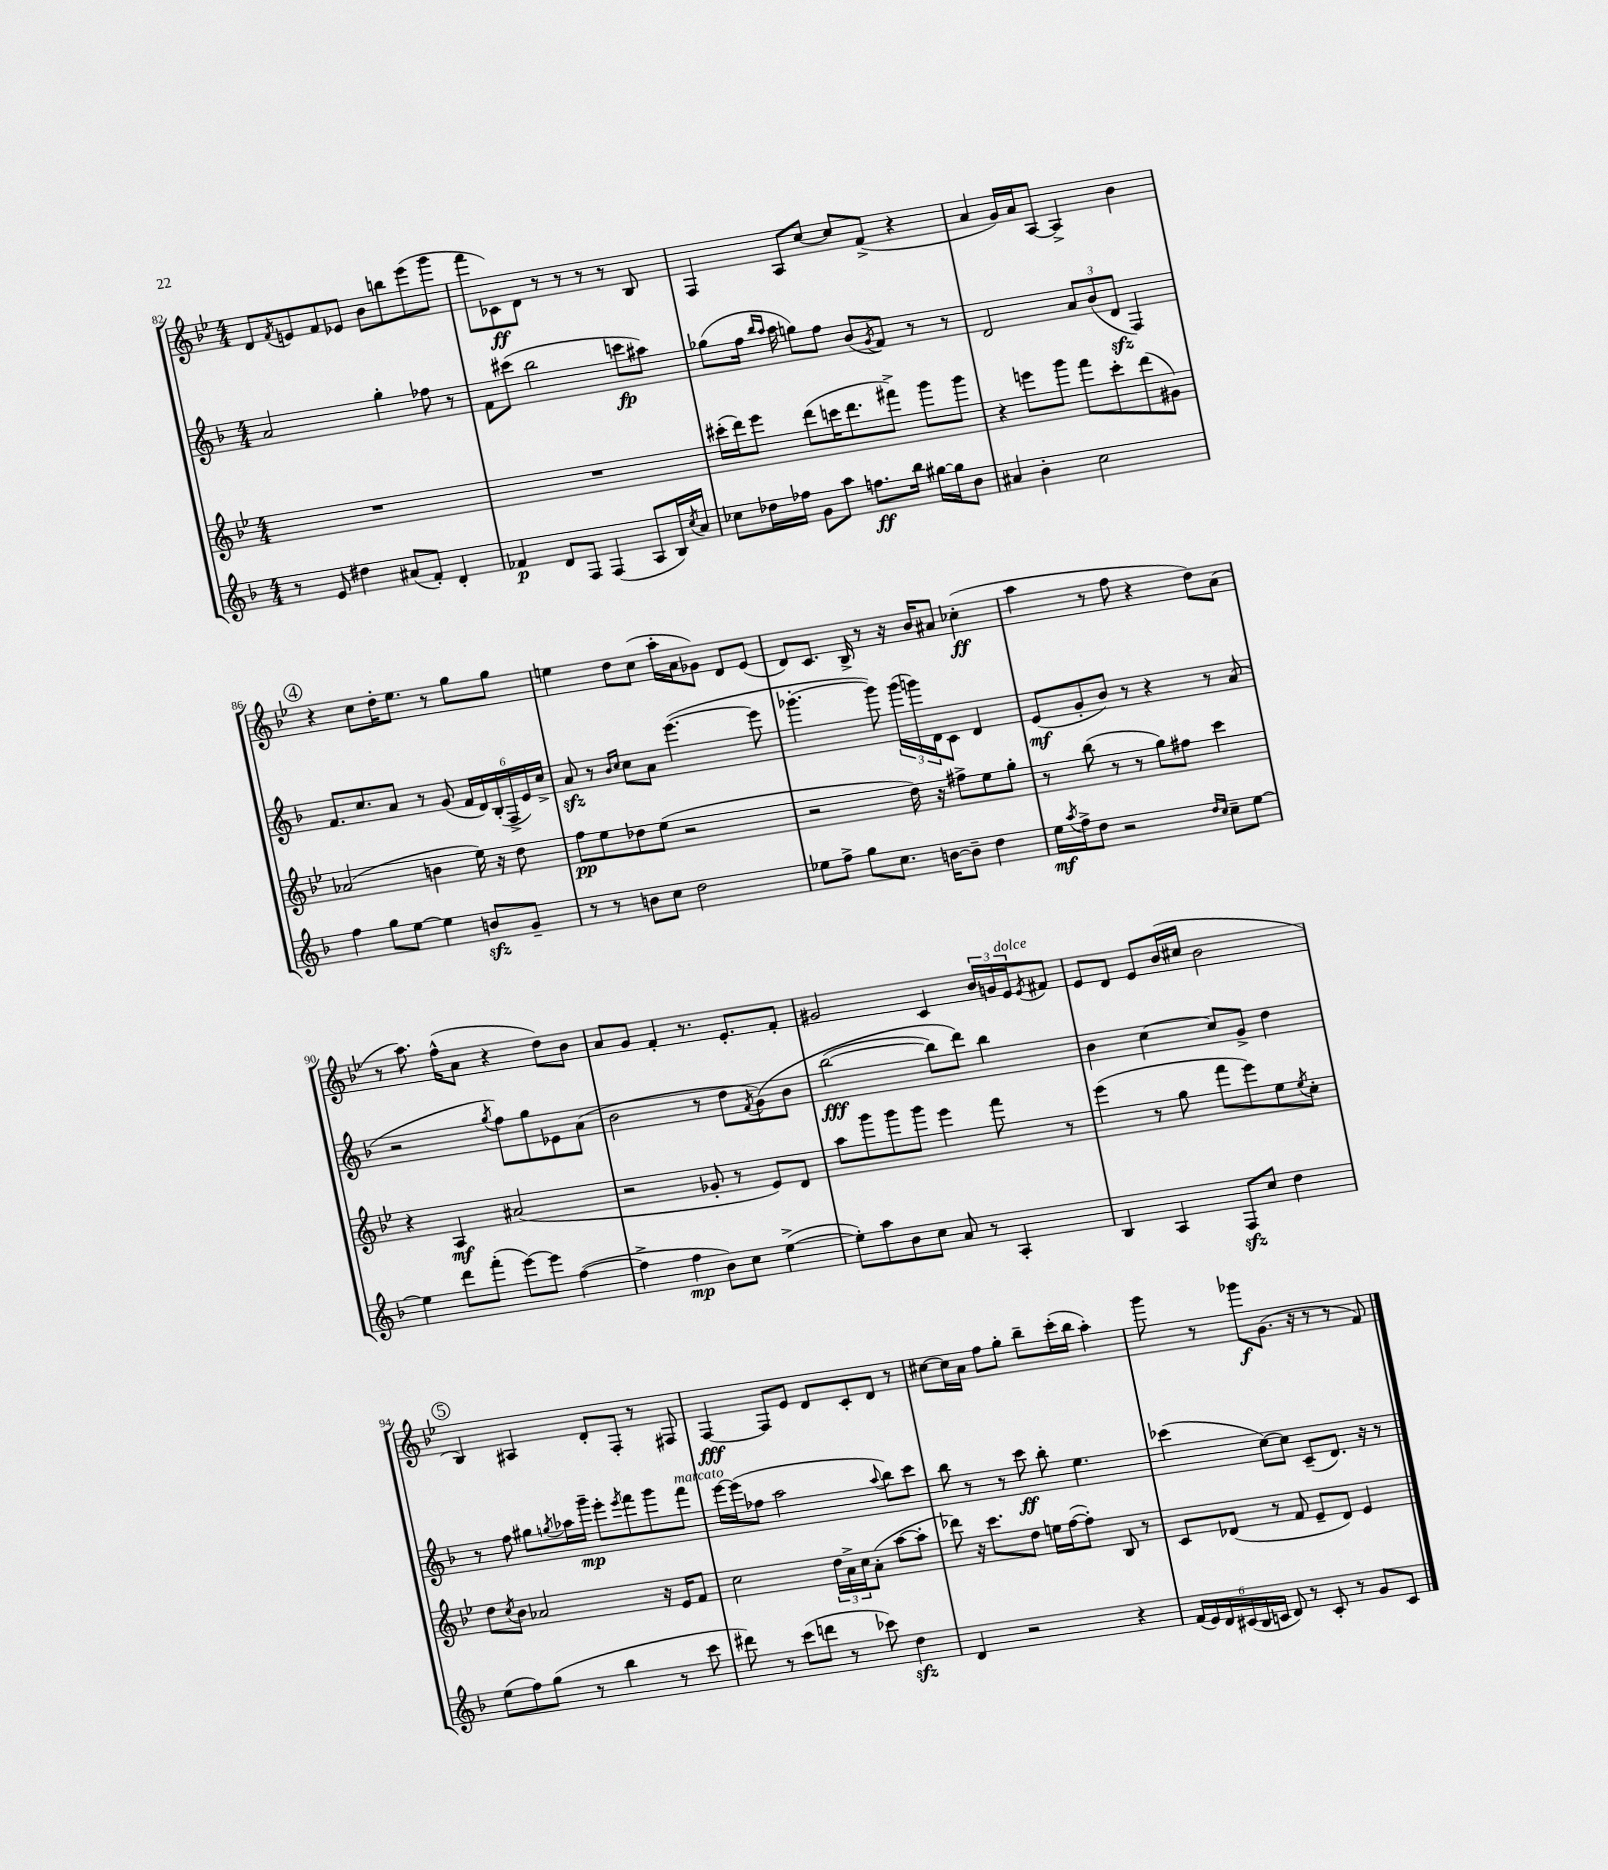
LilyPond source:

<<
\new StaffGroup <<
\new Staff = "s0" {
    \clef treble \key bes \major \numericTimeSignature \time 4/4
    d'8 \acciaccatura { f'8 } e'8 f'8 ees'8 bes'8 b''8 ees'''8( g'''8 |
    f'''8 ces'8\ff) d'8 r8 r8 r8 r8 bes8 |
    f4 a8 c''8~ c''8 f'8->( r4 |
    a'4 g'16) a'16 a8~ a4-> bes'4 |
    \mark \markup { \circle "4" } r4 c''8 d''16-. ees''8. r8 g''8 g''8 |
    e''4 d''8 c''8( a''16-. a'16 ges'8) d'8 ees'8( |
    d'8) c'8. bes16-> r8 r16 bes'16 ais'8 ces''4-.\ff( |
    a''4 r8 f''8 r4 d''8) a'8( |
    r8 a''8.) f''16-^( a'8 r4 d''8) bes'8 |
    a'8 g'8 f'4-. r8. ees'8.-. f'8-. |
    gis'2 c'4 \tuplet 3/2 { bes'16 g'16 ees'16^\markup { \italic "dolce" } } \acciaccatura { ees'8 } fis'8 |
    ees'8 d'8 ees'8 bes'16( cis''16 bes'2 |
    \mark \markup { \circle "5" } bes4) ais4 d'8-. f8-. r8 fis8 |
    f4~\fff f8 ees'8 d'8 c'8-. d'8 r8 |
    cis''8~ cis''16 a'16 f''8 g''8-. bes''8-- c'''16-.( bes''16 a''4-.) |
    g'''8 r8 ges'''8\f g'8.( r16 r8 r8 f'8) \bar "|." |
}
\new Staff = "s1" {
    \clef treble \key f \major \numericTimeSignature \time 4/4
    a'2 g''4-. fes''8 r8 |
    f'8 cis'''8( bes''2 c'''8\fp ais''8) |
    ges''8( f''16 \grace { bes''16 a''16 } a''16 g''8) f''8 bes'8( \acciaccatura { g'8 } f'8) r8 r8 |
    d'2 \tuplet 3/2 { a'8 bes'8( d'8\sfz } f4) |
    \mark \markup { \circle "4" } f'8. c''8. a'8 r8 g'8( \tuplet 6/4 { f'16 d'16) bes16-.( f16-> e'16) c''16-> } |
    a'8\sfz r8 \grace { bes'16 c''16 } c''8 a'8 e'''4.~( e'''8 |
    ges'''4.~-. ges'''8) \tuplet 3/2 { ges'''16( g'''16) d'16 } c'8 d'4 |
    e'8\mf( g'8-. bes'8) r8 r4 r8 a'8( |
    r2 \acciaccatura { g''8 } f''8) g''8 ees'8 a'8( |
    bes'2 r8 d''8 \acciaccatura { f'8 } g'8)\( bes'8 |
    bes''2~\fff( bes''8) d'''8\) bes''4 |
    bes'4 c''4~ c''8 g'8-> d''4 |
    \mark \markup { \circle "5" } r8 f''8 gis''8 \acciaccatura { g''8 } aes''16 g'''16--\mp e'''8-. \acciaccatura { e'''8 } f'''8 g'''8 f'''8^\markup { \italic "marcato" } |
    e'''16~ e'''16( fes''8 a''2 \appoggiatura { a''8 } bes''8) c'''8 |
    bes''8 r8 r8 c'''8\ff bes''8-. e''4. |
    ces'''4( c''8~) c''8 c'8--( d'8.) r16 r8 \bar "|." |
}
\new Staff = "s2" {
    \clef treble \key bes \major \numericTimeSignature \time 4/4
    R1 |
    R1 |
    cis'''16-.( d'''16) ees'''8 d'''8( c'''16 d'''8. fis'''8->) g'''8 g'''8 |
    r4 e'''8 g'''8 f'''8 c'''8-. d'''8( gis'8) |
    \mark \markup { \circle "4" } aes'2( b'4 ees''16) r16 d''8 |
    f''8\pp ees''8 des''8 ees''8( r2 |
    r2 d''16) r16 fis''8-> ees''8 g''8-. |
    r8 bes''8( r8 r8 g''8) fis''8 c'''4 |
    r4 a4\mf ais'2( |
    r2 ges'8-. r8 ees'8) d'8 |
    a''8 g'''8 g'''8 g'''8 ees'''4 f'''8 r8 |
    ees'''4( r8 g''8 f'''8 ees'''8) ees''8 \acciaccatura { ees''8 } c''8-. |
    \mark \markup { \circle "5" } d''8 \acciaccatura { c''8 } bes'8 aes'2 r16 ees'16 f'8 |
    c''2 \tuplet 3/2 { d''16 a'16-> c''16 } a'8-.( a''8~ a''8-. |
    des'''8) r16 c'''8. d''8 e''16 f''16~( f''8-.) bes8 r8 |
    c'8 des'8( r8 f'8 ees'8-- des'8) ees'4 \bar "|." |
}
\new Staff = "s3" {
    \clef treble \key f \major \numericTimeSignature \time 4/4
    r8 e'8 dis''4 ais'8( f'8-.) d'4-. |
    fes'4\p d'8 f8 f4( a8 bes16) \acciaccatura { c''8 } a'16 |
    ces''8 des''16 fes''16 g'8 a''8 f''8.\ff bes''16 gis''16~ gis''16 bes'8 |
    ais'4 bes'4-. c''2 |
    \mark \markup { \circle "4" } f''4 g''8 e''8~ e''4 b'8\sfz g'8-- |
    r8 r8 b'8 c''8 d''2 |
    ees''8 f''8-> g''8 c''8. b'16~ b'8-- d''4 |
    e''16\mf \acciaccatura { a''8 } f''16-> d''8 r2 \grace { d''16 c''16 } c''8-- e''8~ |
    e''4 d'''8 f'''8-.( e'''8~) e'''8 f''4~( |
    f''4-> f''4\mp bes'8) c''8 e''4~->( |
    e''8-.) a''8 bes'8 c''8 a'8 r8 a4-. |
    bes4 a4 f8\sfz c''8 d''4 |
    \mark \markup { \circle "5" } e''8( f''8) g''8( r8 bes''4 r8 c'''8 |
    dis'''8) r8 c'''8( d'''8 r8 ces'''8) d''4\sfz |
    d'4 r2 r4 |
    \tuplet 6/4 { f'16( e'16) d'16 cis'16( bes16 c'16 } d'8) r8 c'8-. r8 g'8 c'8 \bar "|." |
}
>>
>>
\layout { \context { \Score currentBarNumber = #82 } }
